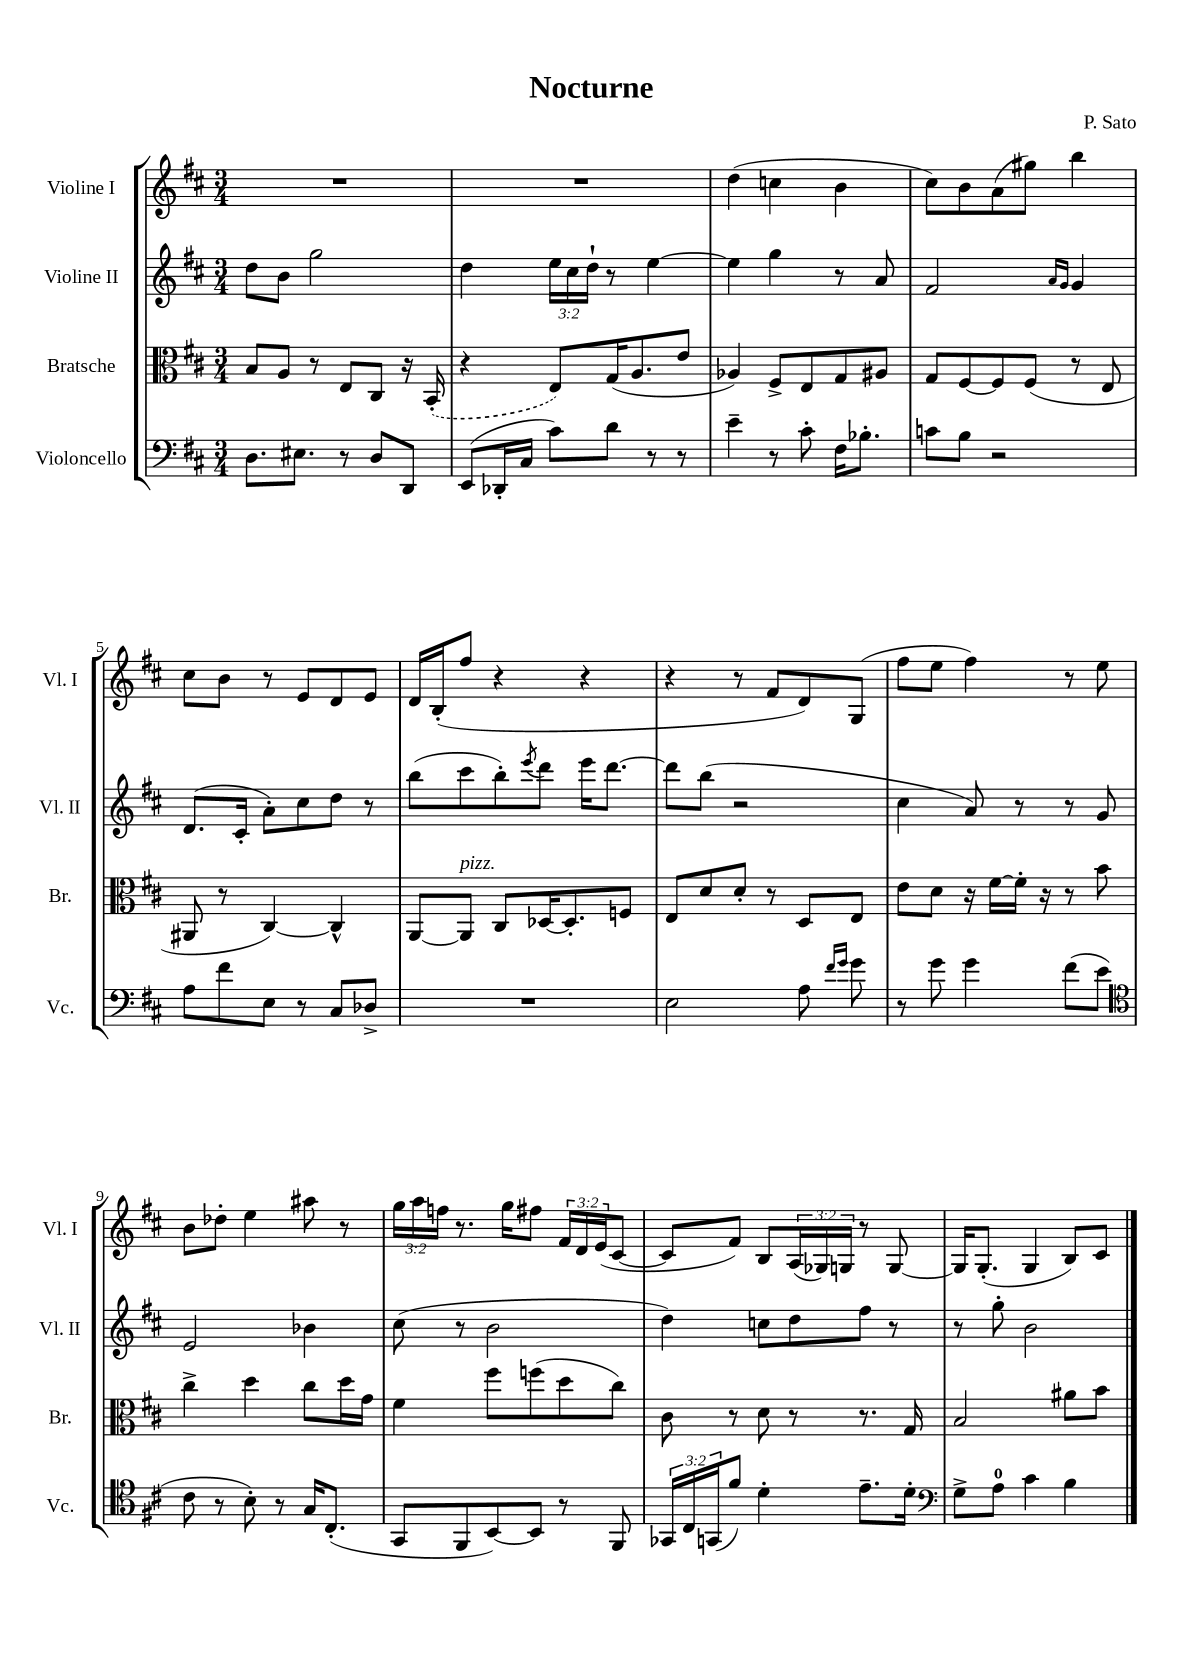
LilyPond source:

\header { title = "Nocturne" composer = "P. Sato" }
<<
\new StaffGroup <<
\new Staff = "s0" \with { instrumentName = "Violine I" shortInstrumentName = "Vl. I" } {
    \clef treble \key d \major \numericTimeSignature \time 3/4 \override Staff.TupletNumber.text = #tuplet-number::calc-fraction-text
    R2. |
    R2. |
    d''4( c''4 b'4 |
    cis''8) b'8 a'8( gis''8) b''4 |
    cis''8 b'8 r8 e'8 d'8 e'8 |
    d'16 b16-.( fis''8 r4 r4 |
    r4 r8 fis'8 d'8) g8( |
    fis''8 e''8 fis''4) r8 e''8 |
    b'8 des''8-. e''4 ais''8 r8 |
    \tuplet 3/2 { g''16 a''16 f''16 } r8. g''16 fis''8 \tuplet 3/2 { fis'16 d'16 e'16( } cis'8~ |
    cis'8 fis'8) b8 \tuplet 3/2 { a16( ges16) g16 } r8 g8~ |
    g16 g8.-.( g4 b8) cis'8 \bar "|." |
}
\new Staff = "s1" \with { instrumentName = "Violine II" shortInstrumentName = "Vl. II" } {
    \clef treble \key d \major \numericTimeSignature \time 3/4 \override Staff.TupletNumber.text = #tuplet-number::calc-fraction-text
    d''8 b'8 g''2 |
    d''4 \tuplet 3/2 { e''16 cis''16 d''16-! } r8 e''4~ |
    e''4 g''4 r8 a'8 |
    fis'2 \grace { a'16 g'16 } g'4 |
    d'8.( cis'16-. a'8-.) cis''8 d''8 r8 |
    b''8( cis'''8 b''8-.) \acciaccatura { e'''8 } d'''8 e'''16 d'''8.~ |
    d'''8 b''8( r2 |
    cis''4 a'8) r8 r8 g'8 |
    e'2 bes'4 |
    cis''8( r8 b'2 |
    d''4) c''8 d''8 fis''8 r8 |
    r8 g''8-. b'2 \bar "|." |
}
\new Staff = "s2" \with { instrumentName = "Bratsche" shortInstrumentName = "Br." } {
    \clef alto \key d \major \numericTimeSignature \time 3/4
    b8 a8 r8 e8 cis8 r16 \once \slurDashed b,16-.( |
    r4 e8) g16( a8. e'8 |
    aes4) fis8-> e8 g8 ais8 |
    g8 fis8~ fis8 fis8( r8 e8 |
    ais,8 r8 cis4~) cis4-^ |
    a,8~ a,8^\markup { \italic "pizz." } cis8 des16~ des8.-. f8 |
    e8 d'8 d'8-. r8 d8 e8 |
    e'8 d'8 r16 fis'16~ fis'16-. r16 r8 b'8 |
    cis''4-> d''4 cis''8 d''16 g'16 |
    fis'4 fis''8 f''8( d''8 cis''8) |
    cis'8 r8 d'8 r8 r8. g16 |
    b2 ais'8 b'8 \bar "|." |
}
\new Staff = "s3" \with { instrumentName = "Violoncello" shortInstrumentName = "Vc." } {
    \clef bass \key d \major \numericTimeSignature \time 3/4 \override Staff.TupletNumber.text = #tuplet-number::calc-fraction-text
    d8. eis8. r8 d8 d,8 |
    e,8( des,16-. cis16 cis'8) d'8 r8 r8 |
    e'4-- r8 cis'8-. fis16 bes8.-. |
    c'8 b8 r2 |
    a8 fis'8 e8 r8 cis8 des8-> |
    R2. |
    e2 a8 \grace { fis'16 g'16 } g'8 |
    r8 g'8 g'4 fis'8( e'8 |
    \clef tenor cis'8 r8 b8-.) r8 g16 cis8.-.( |
    g,8 fis,8 b,8~) b,8 r8 fis,8 |
    \tuplet 3/2 { ges,16 cis16 g,16( } fis'8) d'4-. e'8.-- d'16-. |
    \clef bass g8-> a8-0 cis'4 b4 \bar "|." |
}
>>
>>
